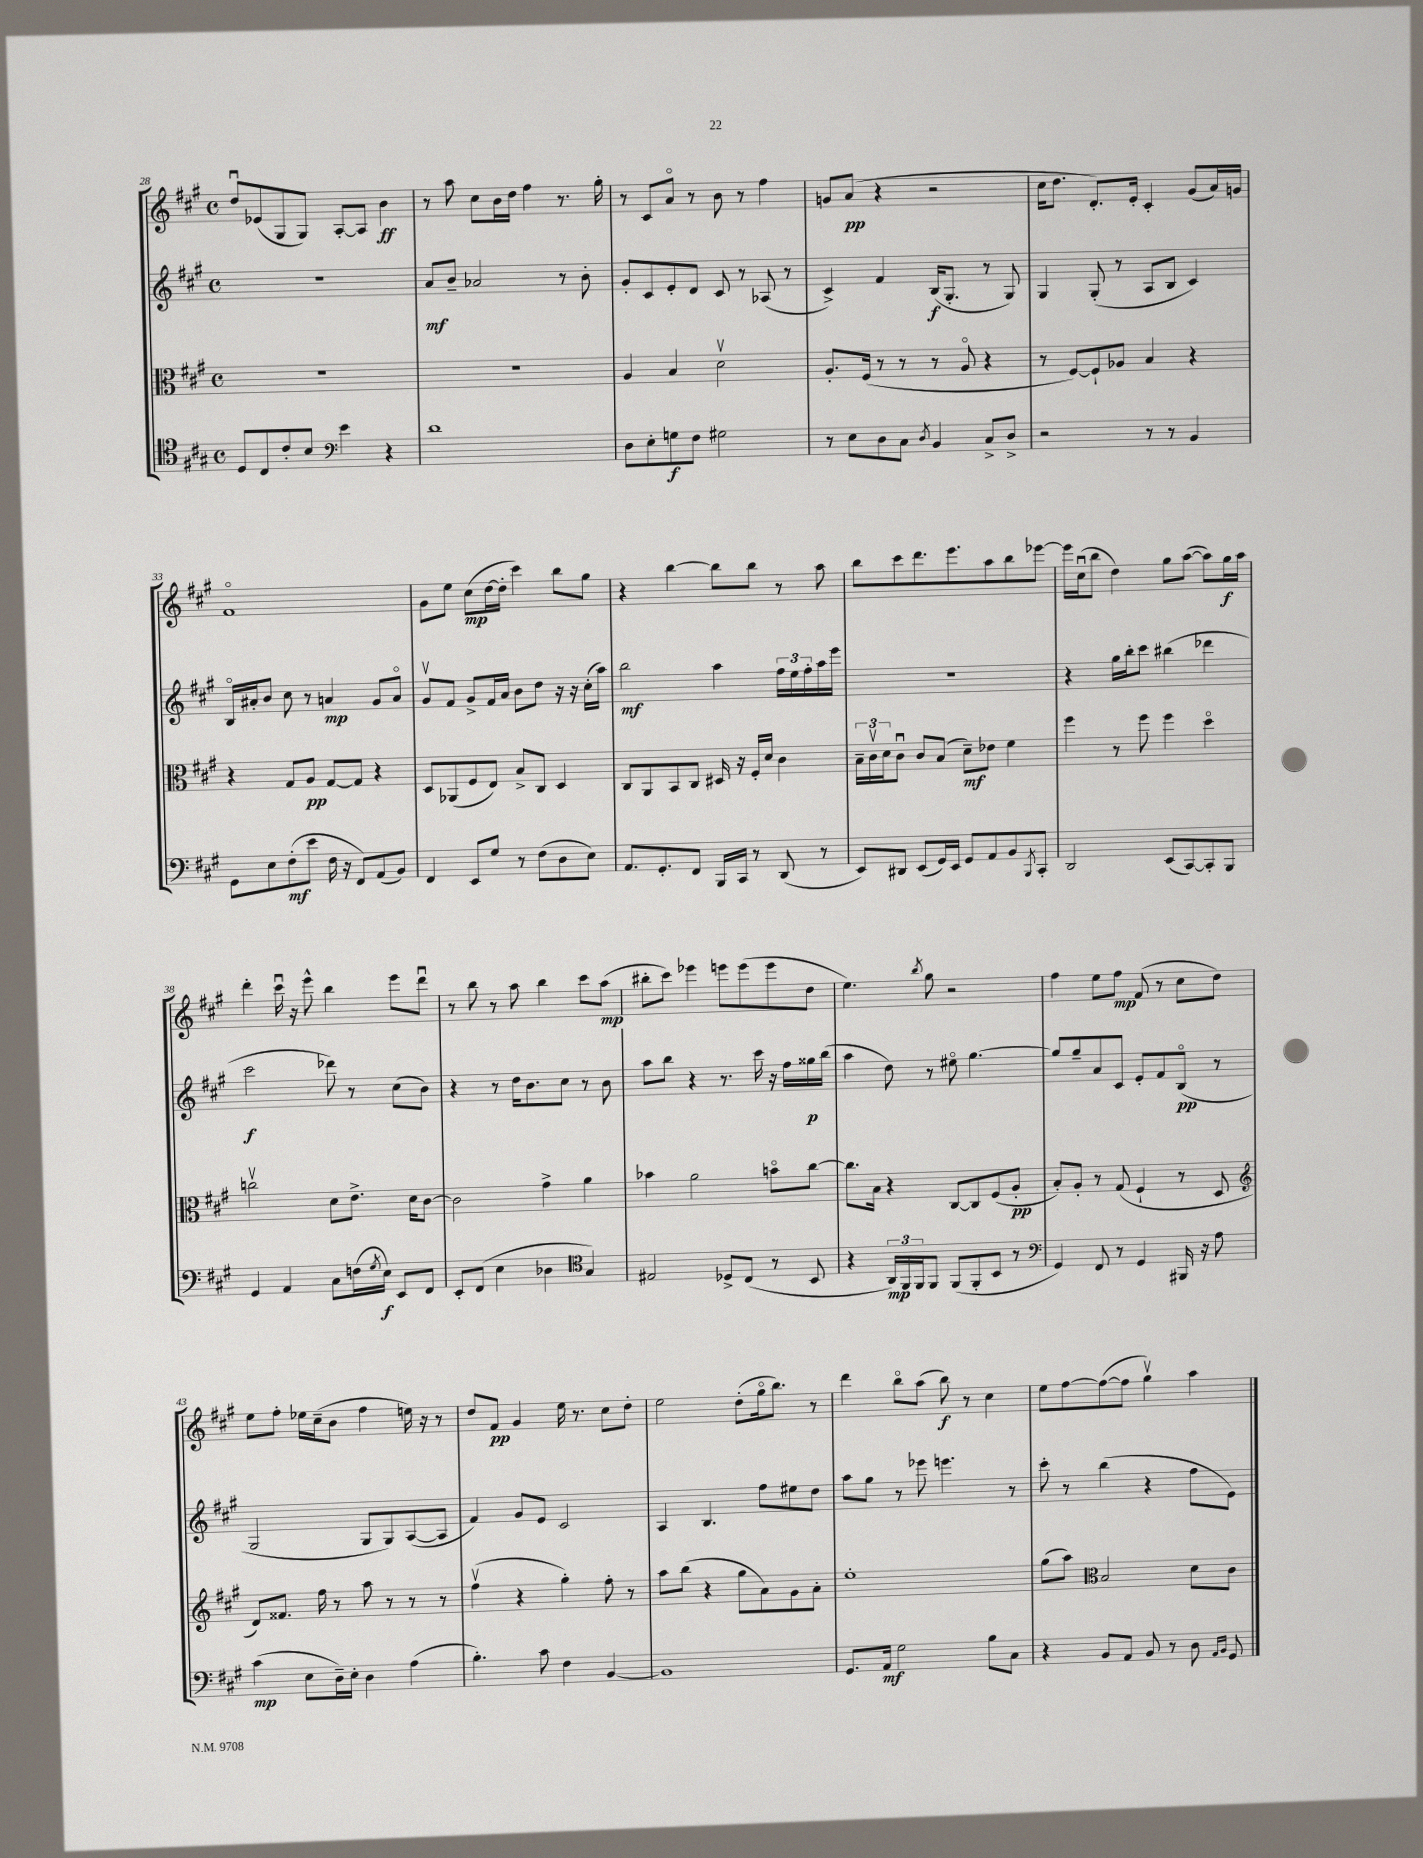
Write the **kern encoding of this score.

**kern	**dynam	**kern	**dynam	**kern	**dynam	**kern	**dynam
*part4	*part4	*part3	*part3	*part2	*part2	*part1	*part1
*staff4	*staff4	*staff3	*staff3	*staff2	*staff2	*staff1	*staff1
*clefC4	*	*clefC3	*	*clefG2	*	*clefG2	*
*k[f#c#g#]	*	*k[f#c#g#]	*	*k[f#c#g#]	*	*k[f#c#g#]	*
*M4/4	*	*M4/4	*	*M4/4	*	*M4/4	*
*met(c)	*	*met(c)	*	*met(c)	*	*met(c)	*
=28	=28	=28	=28	=28	=28	=28	=28
8D/L	.	1r	.	1r	.	8ddu/L	.
8C#/	.	.	.	.	.	(8e-X/	.
8c#'/	.	.	.	.	.	8G#/	.
8B/J	.	.	.	.	.	8G#/J)	.
*clefF4	*	*	*	*	*	*	*
4e\	.	.	.	.	.	[8A'/L	.
.	.	.	.	.	.	8A/J]	.
4r	.	.	.	.	.	4b\	ff
=29	=29	=29	=29	=29	=29	=29	=29
1d	.	1r	.	8a/L	mf	8r	.
.	.	.	.	8b~/J	.	8aa\	.
.	.	.	.	2a-X/	.	8cc#\L	.
.	.	.	.	.	.	16b\L	.
.	.	.	.	.	.	16dd\JJ	.
.	.	.	.	.	.	4ff#\	.
.	.	.	.	8r	.	8.r	.
.	.	.	.	8b'\	.	.	.
.	.	.	.	.	.	16gg#'\	.
=30	=30	=30	=30	=30	=30	=30	=30
8D\L	.	4A/	.	8g#'/L	.	8r	.
8E'\	.	.	.	8c#/	.	8c#/L	.
8Gn\	f	4B/	.	8e'/	.	8a/J	.
8F#\J	.	.	.	8d/J	.	8r	.
2G#X\	.	2dv\	.	8c#/	.	8b\	.
.	.	.	.	8r	.	8r	.
.	.	.	.	(8A-X/	.	4ff#\	.
.	.	.	.	8r	.	.	.
=31	=31	=31	=31	=31	=31	=31	=31
8r	.	8.A'/L	.	4c#^/)	.	8gn/L	.
8E\L	.	.	.	.	.	(8a/J	pp
.	.	(16F#/Jk	.	.	.	.	.
8D\	.	8r	.	4f#/	.	4r	.
8C#\J	.	8r	.	.	.	.	.
8qD/	.	.	.	.	.	.	.
4BB/	.	8r	.	(16B/KL	f	2r	.
.	.	.	.	8.G#'/J	.	.	.
.	.	8A/	.	.	.	.	.
8C#^/L	.	4r	.	8r	.	.	.
8D^/J	.	.	.	8G#/)	.	.	.
=32	=32	=32	=32	=32	=32	=32	=32
2r	.	8r	.	4G#/	.	16cc#\KL	.
.	.	.	.	.	.	8.dd\J	.
.	.	[8F#/L)	.	.	.	.	.
.	.	8F#`/]	.	(8G#'/	.	8.d'/L)	.
.	.	8A-X/J	.	8r	.	.	.
.	.	.	.	.	.	16e'/Jk	.
8r	.	4B/	.	8A/L	.	4c#'/	.
8r	.	.	.	8B/J	.	.	.
4BB/	.	4r	.	4c#/)	.	(8g#/L	.
.	.	.	.	.	.	16a/L)	.
.	.	.	.	.	.	16gn/JJ	.
!!LO:LB:g=z
=33	=33	=33	=33	=33	=33	=33	=33
8GG#\L	.	4r	.	16B/LL	.	1f#	.
.	.	.	.	16a#X'/J	.	.	.
8E\	.	.	.	8b/J	.	.	.
(8F#'\	mf	8G#/L	.	8cc#\	.	.	.
8e\J	.	8A/J	pp	8r	.	.	.
16F#\	.	[8G#/L	.	4an/	mp	.	.
16r	.	.	.	.	.	.	.
8FF#/L)	.	8G#/J]	.	.	.	.	.
(8AA/	.	4r	.	8g#/L	.	.	.
8BB/J)	.	.	.	8a/J	.	.	.
=34	=34	=34	=34	=34	=34	=34	=34
4FF#/	.	8D/L	.	8g#v/L	.	8g#\L	.
.	.	(8AA-X/	.	8f#/J	.	8ee\J	.
8EE/L	.	8F#/	.	8g#^/L	.	(8cc#\L	mp
8G#/J	.	8E/J)	.	16f#/L	.	[16dd\L	.
.	.	.	.	16a/JJ	.	16dd'\JJ]	.
8r	.	8B^/L	.	8b\L	.	4ccc#\)	.
(8F#\L	.	8C#/J	.	8dd\J	.	.	.
8D\	.	4D/	.	16r	.	8bb\L	.
.	.	.	.	16r	.	.	.
8E\J)	.	.	.	(16cc#'\LL	.	8gg#\J	.
.	.	.	.	16aa\JJ)	.	.	.
=35	=35	=35	=35	=35	=35	=35	=35
8.AA/L	.	8C#/L	.	2bb\	mf	4r	.
.	.	8AA/	.	.	.	.	.
8.GG#'/	.	.	.	.	.	.	.
.	.	8BB/	.	.	.	[4bb\	.
8FF#/J	.	8C#/J	.	.	.	.	.
16BBB/LL	.	16D#X/	.	4aa\	.	8bb\L]	.
16CC#/JJ	.	16r	.	.	.	.	.
8r	.	16F#'/LL	.	.	.	8bb\J	.
.	.	16d/JJ	.	.	.	.	.
(8DD/	.	4c#\	.	24ff#\LL	.	8r	.
.	.	.	.	24ee\	.	.	.
.	.	.	.	24ff#'\	.	.	.
8r	.	.	.	16aa\	.	8aa\	.
.	.	.	.	16eee\JJ	.	.	.
=36	=36	=36	=36	=36	=36	=36	=36
8EE/L)	.	24B~\LL	.	1r	.	8bb\L	.
.	.	24c#v\	.	.	.	.	.
.	.	24d\J	.	.	.	.	.
8DD#X/J	.	8c#u\J	.	.	.	8ccc#\	.
(8EE/L	.	8c#/L	.	.	.	8.ddd\	.
16GG#/L)	.	(8B/J	.	.	.	.	.
16EE/JJ	.	.	.	.	.	8.eee\	.
8GG#/L	.	8d~\L)	mf	.	.	.	.
8AA/	.	8e-X\J	.	.	.	8aa\	.
8BB/	.	4f#\	.	.	.	8bb\	.
8qBBB/	.	.	.	.	.	.	.
8CC#'/J	.	.	.	.	.	[8eee-X\J	.
=37	=37	=37	=37	=37	=37	=37	=37
2DD/	.	4ff#\	.	4r	.	16eee-\LL]	.
.	.	.	.	.	.	(16cc#u\J	.
.	.	.	.	.	.	8bb\J	.
.	.	8r	.	16gg#\LL	.	4dd\)	.
.	.	.	.	16bb'\J	.	.	.
.	.	8ff#\	.	8ccc#\J	.	.	.
(8EE/L	.	4ff#\	.	(4bb#X\	.	8gg#\L	.
[8CC#/)	.	.	.	.	.	([8aa\J	.
8CC#'/]	.	4dd\	.	4ddd-X\	.	8aa\L])	.
8BBB/J	.	.	.	.	.	16gg#\L	f
.	.	.	.	.	.	16aa\JJ	.
!!LO:LB:g=z
=38	=38	=38	=38	=38	=38	=38	=38
4GG#/	.	2ccnv\	.	2ccc#\	f	4ddd'\	.
4AA/	.	.	.	.	.	16ccc#u\	.
.	.	.	.	.	.	16r	.
.	.	.	.	.	.	8eee^^\	.
8C#\L	.	8d\L	.	8ddd-X\)	.	4bb\	.
(16Fn\L	.	8.e^\J	.	8r	.	.	.
8qG#/	.	.	.	.	.	.	.
16E\JJ)	f	.	.	.	.	.	.
8EE/L	.	.	.	(8cc#\L	.	8eee\L	.
.	.	16d\KL	.	.	.	.	.
8FF#/J	.	[8c#\J	.	8b\J)	.	8dddu\J	.
=39	=39	=39	=39	=39	=39	=39	=39
8EE'/L	.	2c#\]	.	4r	.	8r	.
(8FF#/J	.	.	.	.	.	8bb\	.
4E\	.	.	.	8r	.	8r	.
.	.	.	.	16dd\KL	.	8aa\	.
.	.	.	.	8.b\	.	.	.
4D-X\	.	4g#^\	.	.	.	4bb\	.
.	.	.	.	8cc#\J	.	.	.
*clefC4	*	*	*	*	*	*	*
4G#/)	.	4a\	.	8r	.	8ccc#\L	.
.	.	.	.	8b\	.	(8aa\J	mp
=40	=40	=40	=40	=40	=40	=40	=40
2E#X/	.	4b-X\	.	8aa\L	.	8bb#X'\L	.
.	.	.	.	8bb\J	.	8ccc#\J)	.
.	.	2a\	.	4r	.	4eee-X\	.
8D-X^/L	.	.	.	8.r	.	8eeen\L	.
(8C#/J	.	.	.	.	.	(8eee\	.
.	.	.	.	16ccc#\	.	.	.
8r	.	8bn\L	.	16r	.	8eee\	.
.	.	.	.	16ff#\LL	.	.	.
8BB/	.	[8cc#\J	.	16gg##X\	p	8dd\J	.
.	.	.	.	(16bb\JJ	.	.	.
=41	=41	=41	=41	=41	=41	=41	=41
4r	.	8.cc#\L]	.	4aa\	.	4.ee\)	.
.	.	16B\Jk	.	.	.	.	.
24AA/LL)	mp	4r	.	8dd\)	.	.	.
24FF#/	.	.	.	.	.	.	.
24FF#/J	.	.	.	.	.	.	.
.	.	.	.	.	.	8qbb/	.
8FF#/J	.	.	.	8r	.	8gg#\	.
(8FF#/L	.	[8C#/L	.	8ee#X\	.	2r	.
8FF#'/	.	8C#/]	.	[4.gg#\	.	.	.
8BB/J	.	(8F#/	.	.	.	.	.
8r	.	8A'/J	pp	.	.	.	.
=42	=42	=42	=42	=42	=42	=42	=42
*clefF4	*	*	*	*	*	*	*
4GG#/)	.	8B'/L)	.	8gg#/L]	.	4ff#\	.
.	.	8A'/J	.	8gg#~/	.	.	.
8FF#/	.	8r	.	8a/	.	8ee\L	.
8r	.	(8G#/	.	8c#/J	.	8ff#\J	mp
4GG#/	.	4F#`/	.	8e'/L	.	(8f#/	.
.	.	.	.	8f#/	.	8r	.
16BBB#X/	.	8r	.	(8B/J	pp	8cc#\L	.
16r	.	.	.	.	.	.	.
8A\	.	8D/	.	8r	.	8dd\J)	.
!!LO:LB:g=z
=43	=43	=43	=43	=43	=43	=43	=43
*	*	*clefG2	*	*	*	*	*
(4c#\	mp	8d/L)	.	2G#/	.	8ee\L	.
.	.	8.f##X/J	.	.	.	8ff#'\J	.
8E\L	.	.	.	.	.	16ee-X\LL	.
.	.	16ff#\	.	.	.	(16cc#~\J	.
16D~\L)	.	8r	.	.	.	8b\J	.
16E'\JJ	.	.	.	.	.	.	.
4D\	.	8aa\	.	8G#/L	.	4ff#\	.
.	.	8r	.	8G#/)	.	.	.
(4A\	.	8r	.	([8A/	.	16een\)	.
.	.	.	.	.	.	16r	.
.	.	8r	.	8A/J]	.	8r	.
=44	=44	=44	=44	=44	=44	=44	=44
4.B'\)	.	(4ff#v\	.	4f#/)	.	8dd/L	.
.	.	.	.	.	.	8f#/J	pp
.	.	4r	.	8g#/L	.	4g#/	.
8c#\	.	.	.	8e/J	.	.	.
4F#\	.	4gg#'\)	.	2c#/	.	16ee\	.
.	.	.	.	.	.	8.r	.
[4BB/	.	8ff#'\	.	.	.	8cc#\L	.
.	.	8r	.	.	.	8dd'\J	.
=45	=45	=45	=45	=45	=45	=45	=45
1BB]	.	8aa\L	.	4A/	.	2ee\	.
.	.	(8bb\J	.	.	.	.	.
.	.	4r	.	4.B/	.	.	.
.	.	8gg#\L	.	.	.	(8dd'\L	.
.	.	8a\)	.	8ff#\L	.	16gg#\k	.
.	.	.	.	.	.	8.bb\J)	.
.	.	8g#\	.	8ee#X\	.	.	.
.	.	8a'\J	.	8dd\J	.	8r	.
=46	=46	=46	=46	=46	=46	=46	=46
8.GG#/L	.	1ee'	.	8aa\L	.	4ddd\	.
.	.	.	.	8gg#\J	.	.	.
16AA/Jk	mf	.	.	.	.	.	.
2G#\	.	.	.	8r	.	8bb\L	.
.	.	.	.	8eee-X\	.	(8aa\J	.
.	.	.	.	4.eeen\	.	8bb\)	f
.	.	.	.	.	.	8r	.
8B\L	.	.	.	.	.	4cc#\	.
8C#\J	.	.	.	8r	.	.	.
=47	=47	=47	=47	=47	=47	=47	=47
4r	.	(8gg#\L	.	8ccc#'\	.	8ee\L	.
.	.	8aa\J)	.	8r	.	[8ff#\	.
*	*	*clefC3	*	*	*	*	*
8BB/L	.	2B/	.	(4bb\	.	(8ff#\_	.
8AA/J	.	.	.	.	.	8ff#\J]	.
8BB/	.	.	.	4r	.	4gg#v\)	.
8r	.	.	.	.	.	.	.
8D\	.	8d\L	.	8ff#\L	.	4aa\	.
16qqAA/LL	.	.	.	.	.	.	.
16qqBB/JJ	.	.	.	.	.	.	.
8GG#/	.	8c#\J	.	8e\J)	.	.	.
==	==	==	==	==	==	==	==
*-	*-	*-	*-	*-	*-	*-	*-
